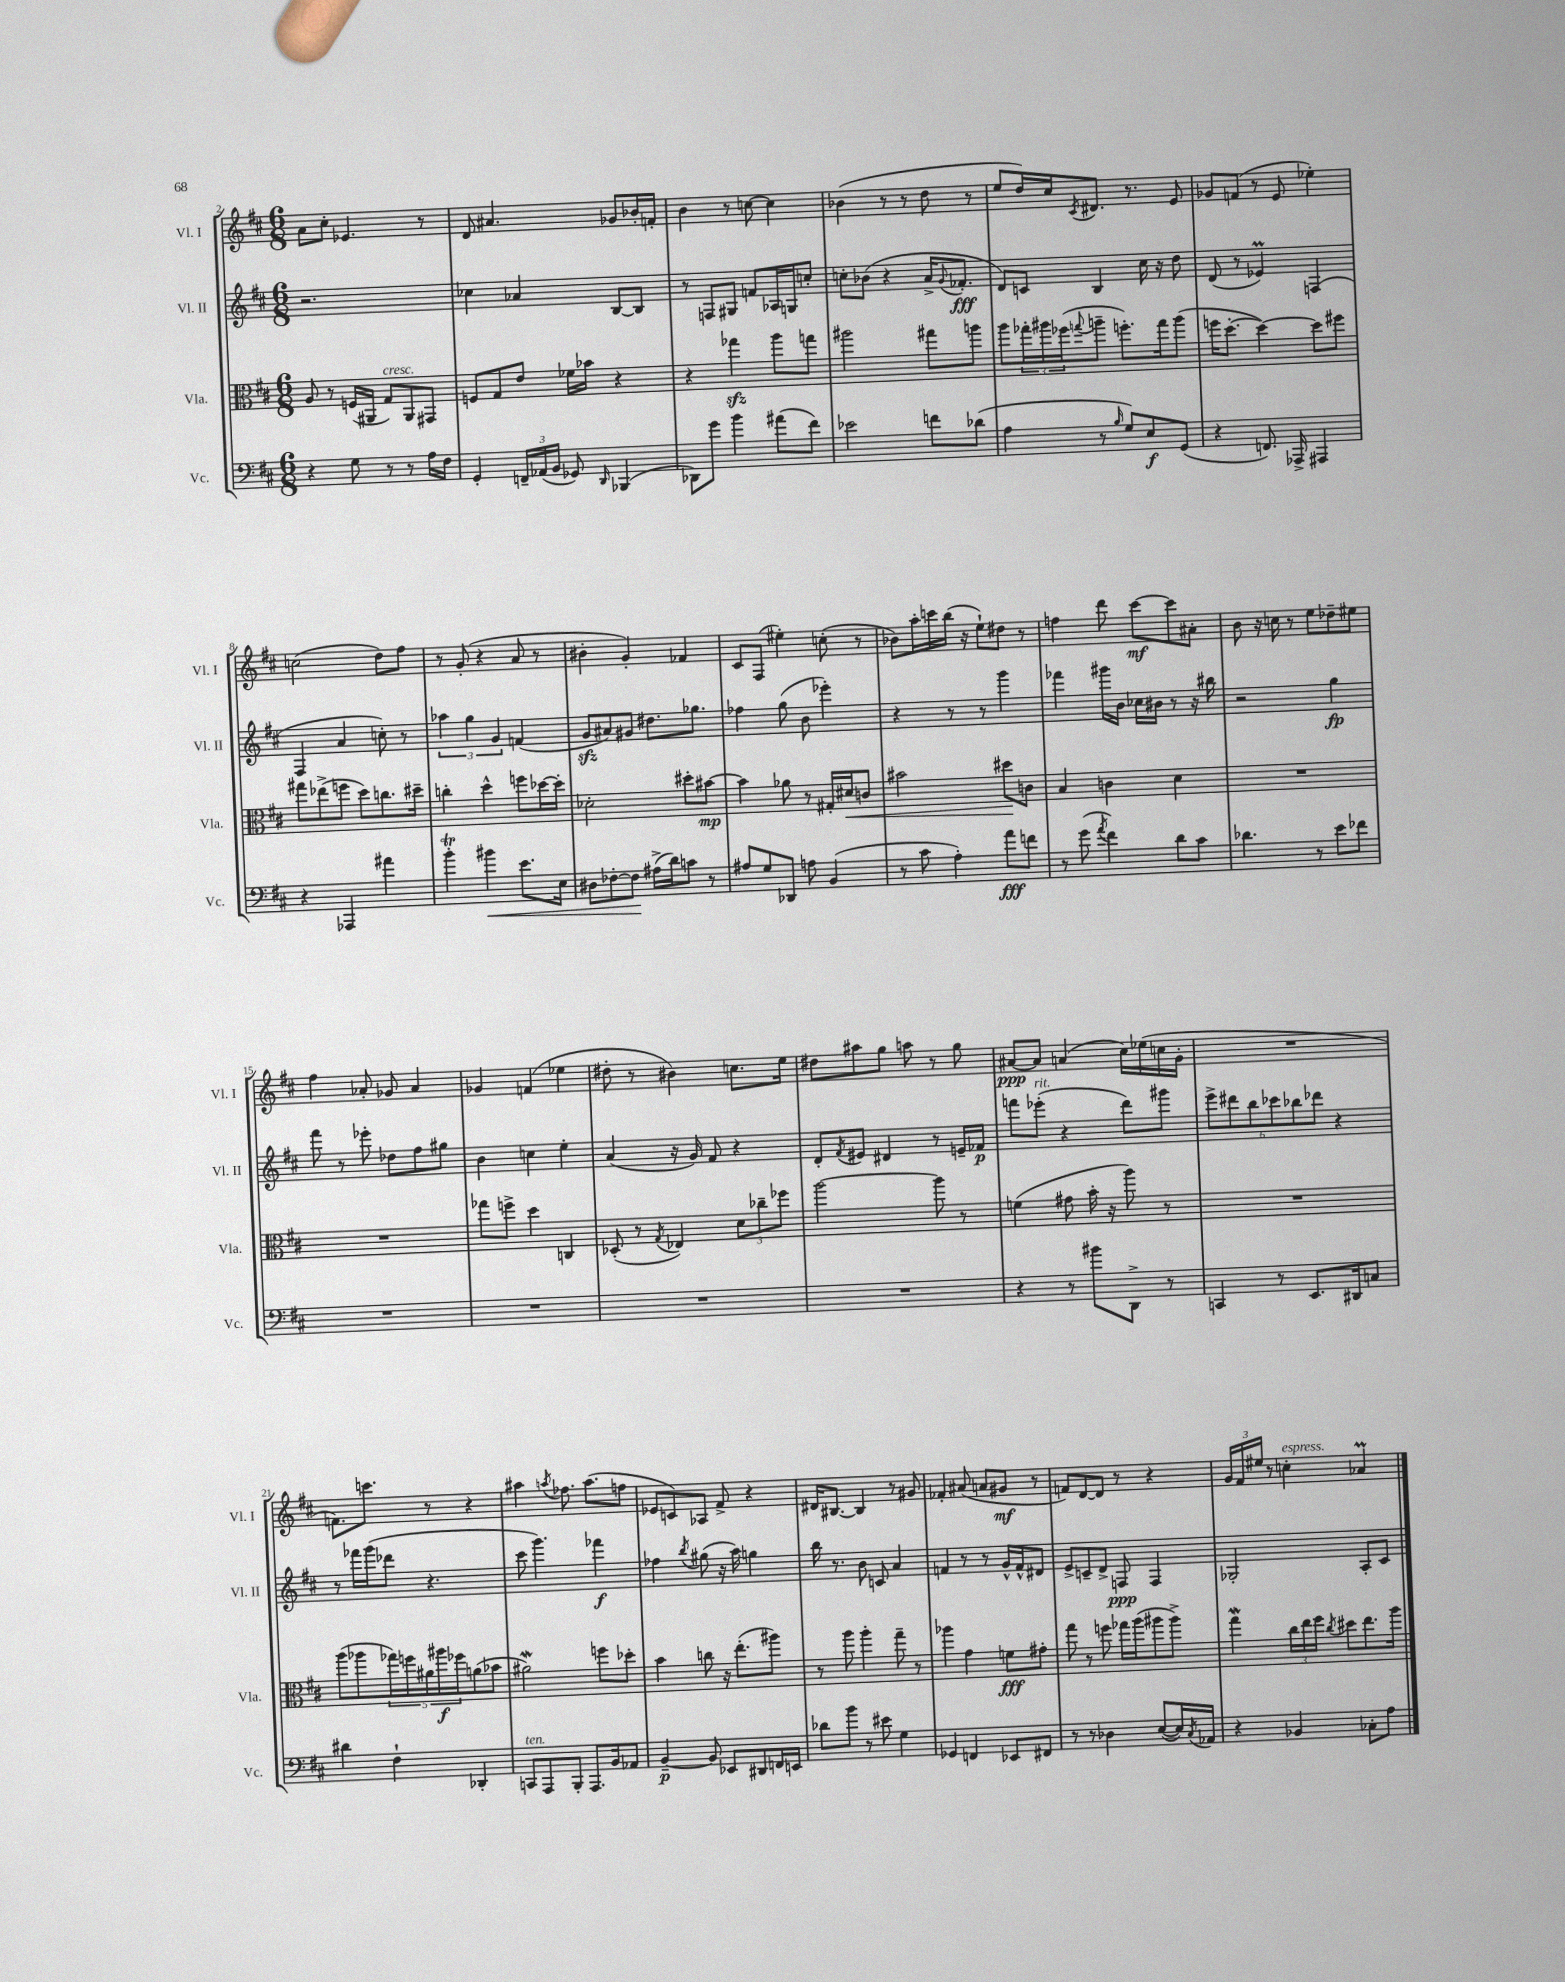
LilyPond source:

<<
\new StaffGroup <<
\new Staff = "s0" \with { instrumentName = "Vl. I" shortInstrumentName = "Vl. I" } {
    \clef treble \key d \major \numericTimeSignature \time 6/8
    a'8 cis''8-. ees'4. r8 |
    d'8 ais'4. ges'8 bes'16-. f'16-. |
    b'4 r8 c''8~ c''4 |
    bes'4( r8 r8 d''8 r8 |
    e''8 d''16) cis''16 \acciaccatura { cis'8 } dis'8. r8. e'8 |
    ges'8 f'8( r8 e'8 ees''4-.) |
    c''2( d''8) fis''8 |
    r8 g'8-.( r4 a'8 r8 |
    bis'4-. g'4-.) fes'4 |
    cis'8 fis8( eis''4-.) c''8-.( r8 |
    bes'8) a''16-. c'''16 b''16( r16 e''8-!) dis''8 r8 |
    f''4 d'''8 cis'''8~\mf cis'''8 ais'8-. |
    b'8 r16 c''16 r8 e''8 des''8-- eis''8 |
    fis''4 aes'8-. ges'8 aes'4 |
    ges'4 f'4( ees''4 |
    dis''8-. r8 bis'4) c''8. e''16 |
    dis''8 ais''8 g''8 a''8 r8 g''8 |
    ais'8~\ppp ais'8 a'4( cis''16) ees''16( c''16 g'16-. |
    R2. |
    f'8.) c'''8. r8 r4 |
    ais''4 \acciaccatura { a''8 } fes''8. a''8.( f''8 |
    ees'8 c'8) aes8 fis'8-> r4 |
    dis'16 bis8.~ bis4 r8 gis'8 |
    fes'4-. ais'8( a'8 gis'8\mf r8 |
    f'8) d'8~ d'8 r8 r4 |
    \tuplet 3/2 { g'16 fis'16 eis''16 } r8 c''4-.^\markup { \italic "espress." } aes'4\prall \bar "|." |
}
\new Staff = "s1" \with { instrumentName = "Vl. II" shortInstrumentName = "Vl. II" } {
    \clef treble \key d \major \numericTimeSignature \time 6/8
    r2. |
    ces''4 aes'4 b8~ b8 |
    r8 f8 gis8 f'8 aes16 g16 c''8-. |
    c''8-. bes'8( r4 a'16-> \appoggiatura { g'8 } fes'8.-.\fff |
    d'8) c'8 b4 cis''16 r16 d''8 |
    d'8( r8 ees'4\prall) f4( |
    fis4 a'4 c''8-.) r8 |
    \tuplet 3/2 { aes''4 g''4 g'4 } f'4( |
    g'8\sfz ais'8) gis'8 dis''8. ges''8. |
    fes''4 g''8( b'8 ees'''4-.) |
    r4 r8 r8 g'''4 |
    fes'''4 gis'''16 b'16 ces''16 bis'16 r8 r16 bis''16 |
    r2 g''4\fp |
    fis'''8 r8 ees'''8-. des''8 fis''8 gis''8 |
    b'4 c''4 e''4-. |
    a'4( r16 g'16) fis'8 r4 |
    d'8-. \acciaccatura { fis'8 } eis'8 dis'4 r8 e'16-- fes'16\p |
    f'''8 ees'''8-.^\markup { \italic "rit." }( r4 d'''8) gis'''8 |
    \tuplet 6/4 { e'''8-> dis'''8 b''8 ces'''8 bes''8 des'''8 } r4 |
    r8 fes'''16 g'''16( des'''8 r4. |
    cis'''8 g'''4.) fes'''4\f |
    fes''4 \acciaccatura { b''8 } gis''8( r16 a''16) g''4 |
    b''16 r8. b'8 c'8 a'4 |
    f'4 r8 r8 g'16-^ f'16-^ dis'8 |
    e'8-> c'8-- d'8-> f8\ppp f4 |
    ges2-. a8-. cis'8 \bar "|." |
}
\new Staff = "s2" \with { instrumentName = "Vla." shortInstrumentName = "Vla." } {
    \clef alto \key d \major \numericTimeSignature \time 6/8
    a8 r8 f16( ais,16 g8^\markup { \italic "cresc." }) ais,8 gis,8 |
    f8 g8 e'8 fes'16 bes'16 r4 |
    r4 ges''4\sfz a''8 g''8 |
    ais''2 gis''8 a''8 |
    a''8 \tuplet 3/2 { ges''16-. ais''16 fes''16( } \appoggiatura { g''8 } a''8-- f''8.-.) g''16 a''8( |
    f''16 d''8.~-. d''4~) d''8 fis''8 |
    gis''8 ees''8->( f''8 d''8) c''8. dis''16-- |
    c''4-. d''4-^ f''8 des''16~ des''16-. |
    des'2-. dis''8-. bis'8~\mp |
    bis'4 aes'8 r8 gis16-. dis'16\< c'8 |
    bis'2 dis''8\! c'8 |
    b4 c'4 d'4 |
    R2. |
    R2. |
    ges''8 f''8-> d''4 c4 |
    des8-.( r8 \acciaccatura { g8 } ees4) \tuplet 3/2 { d'8 ces''8-- fes''8 } |
    a''2~ a''8 r8 |
    f'4( gis'8 b'16-. r16 a''8) r8 |
    R2. |
    a''8( aes''8 \tuplet 5/4 { ges''16) f''16 ais'16 ais''16\f fes''16 } a'8( bes'8 |
    ais'2\mordent) f''8 des''8-. |
    b'4 c''8 r16 e''8.-.( ais''8) |
    r8 a''8 a''4-. g''8-- r8 |
    aes''4 g'4 f'8\fff gis'8-. |
    g''8 r8 f''8 ges''16 a''16( ais''8 ais''8->) |
    g''4\mordent \tuplet 3/2 { cis''16 e''16 fis''16 } \acciaccatura { cis''8 } dis''8 e''8. a''16 \bar "|." |
}
\new Staff = "s3" \with { instrumentName = "Vc." shortInstrumentName = "Vc." } {
    \clef bass \key d \major \numericTimeSignature \time 6/8
    r4 g8 r8 r8 a16 fis16 |
    g,4-. \tuplet 3/2 { f,16-- aes,16( b,16 } ges,8) \grace { d,16 } bes,,4( |
    des,8) g'8 b'4 ais'8( fis'8) |
    ees'2 f'8 des'8( |
    a4 r8 \grace { b16 } g8) e8\f g,8( |
    r4 f,8.) aes,,16-> ais,,4 |
    r4 aes,,4 ais'4 |
    b'4-.\trill bis'4\< e'8. e16 |
    dis8 fes8~-. fes8\! ais16->( d'16) c'8 r8 |
    ais8 g8 des,8 a8 b,4( |
    r8 cis'8 a4-.) a'8\fff f'8 |
    r8 g'8( \acciaccatura { a'8 } fis'4) d'8 cis'8 |
    des'4. r8 e'8 fes'8 |
    R2. |
    R2. |
    R2. |
    R2. |
    r4 r8 bis'8 d,8-> r8 |
    c,4 r8 e,8. dis,16 c8 |
    dis'4 fis4-! des,4-. |
    c,8^\markup { \italic "ten." } a,,8 b,,8-. a,,8. b,16 aes,8 |
    b,4~--\p b,8 ees,8 dis,8 f,16 e,16 |
    des'8 b'8 r8 eis'8 g4 |
    ges,4 f,4 ees,8 fis,8 |
    r8 r8 des4 e8~( e16) \acciaccatura { cis8 } aes,16 |
    r4 bes,4 ces8-. a8 \bar "|." |
}
>>
>>
\layout { \context { \Score currentBarNumber = #2 } }
